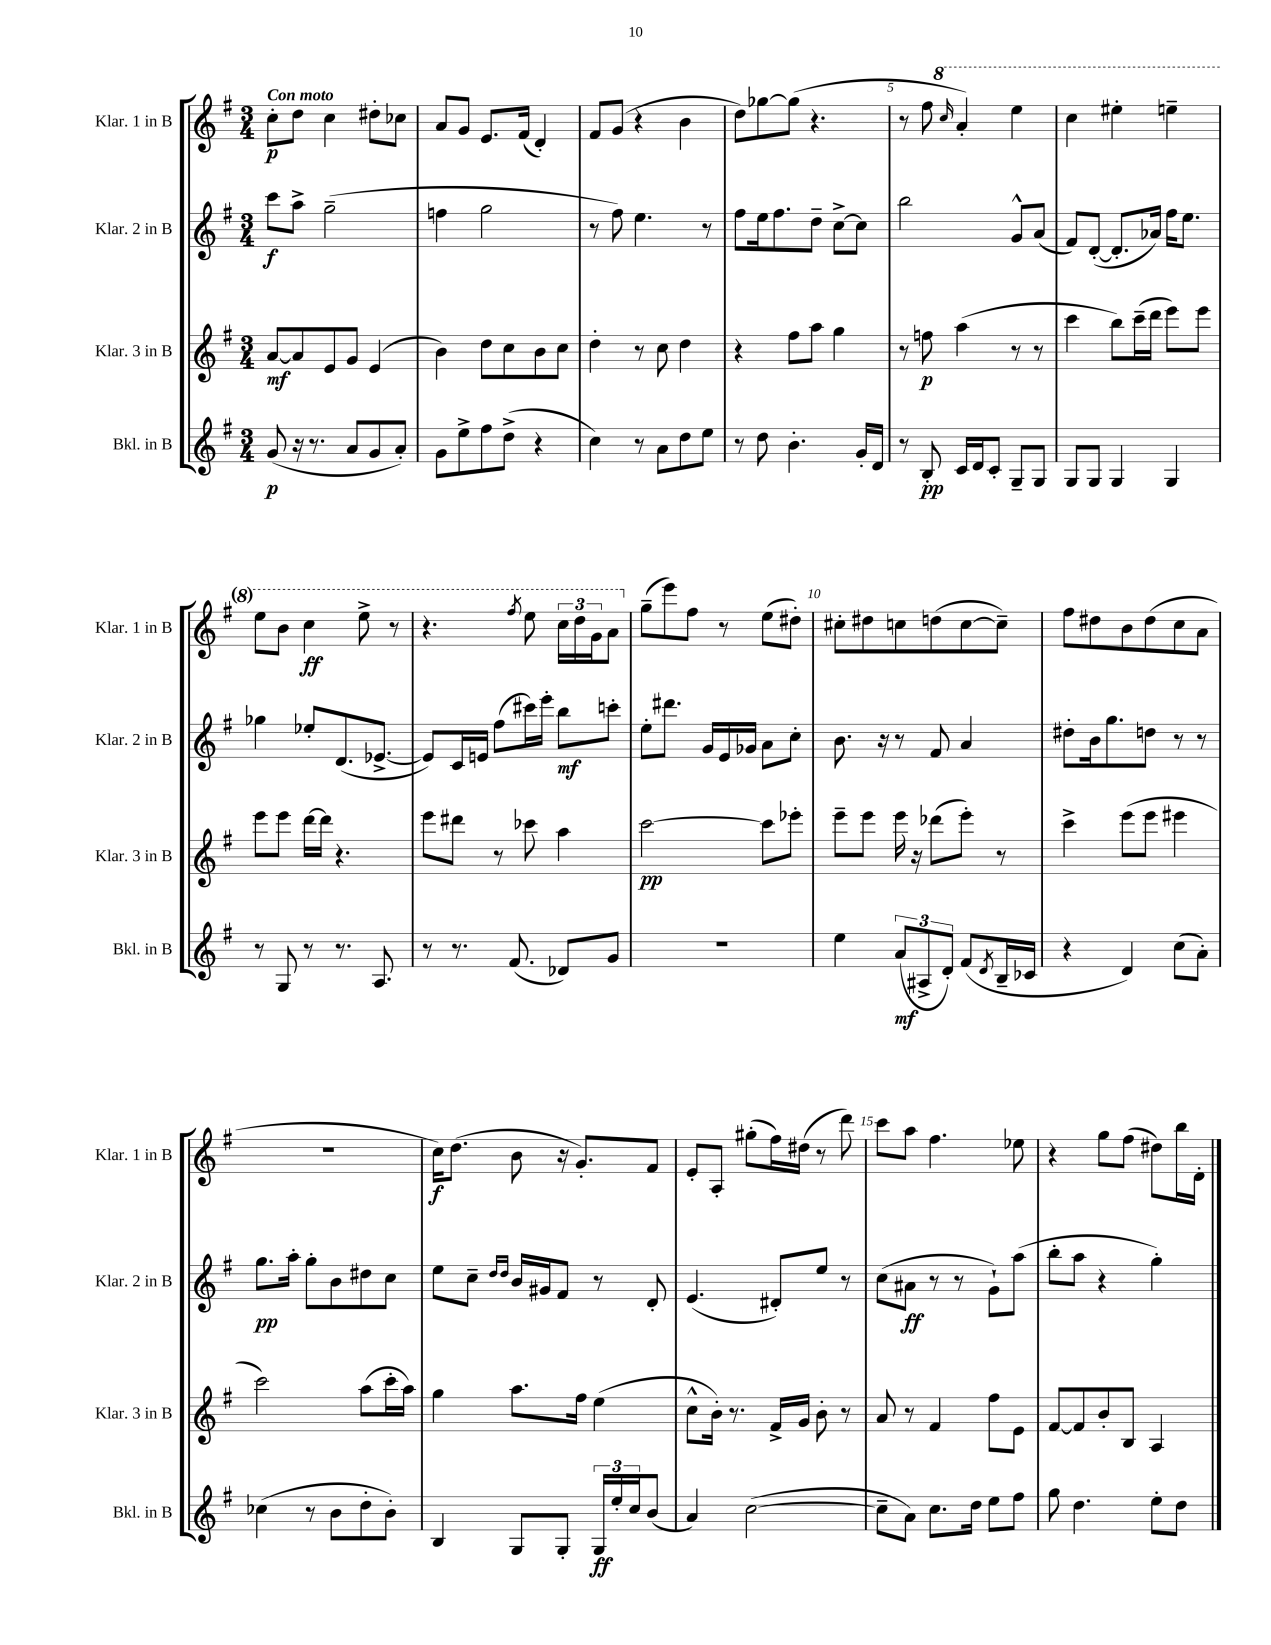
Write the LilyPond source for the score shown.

<<
\new StaffGroup <<
\new Staff = "s0" \with { instrumentName = "Klar. 1 in B" shortInstrumentName = "Klar. 1 in B" } {
    \clef treble \key g \major \numericTimeSignature \time 3/4 \tempo "Con moto"
    c''8-.\p d''8 c''4 dis''8-. ces''8 |
    a'8 g'8 e'8. fis'16( d'4-.) |
    fis'8 g'8( r4 b'4 |
    d''8) ges''8~ ges''8( r4. |
    r8 fis''8 \ottava #1 \grace { c'''16 } a''4-.) e'''4 |
    c'''4 eis'''4-. e'''4-- |
    e'''8 b''8 c'''4\ff e'''8-> r8 |
    r4. \acciaccatura { fis'''8 } e'''8 \tuplet 3/2 { c'''16 d'''16 g''16 } a''8 \ottava #0 |
    g''8--( e'''8) fis''8 r8 e''8( dis''8-.) |
    cis''8-. dis''8 c''8 d''8( c''8~ c''8--) |
    fis''8 dis''8 b'8 dis''8( c''8 a'8 |
    R2. |
    c''16\f) d''8.( b'8 r16 g'8.-.) fis'8 |
    e'8-. a8-. gis''8-.( fis''16) dis''16( r8 d'''8) |
    c'''8 a''8 fis''4. ees''8 |
    r4 g''8 fis''8( dis''8) b''16 d'16-. \bar "|." |
}
\new Staff = "s1" \with { instrumentName = "Klar. 2 in B" shortInstrumentName = "Klar. 2 in B" } {
    \clef treble \key g \major \numericTimeSignature \time 3/4
    c'''8\f a''8-> g''2--( |
    f''4 g''2 |
    r8 fis''8) e''4. r8 |
    fis''8 e''16 fis''8. d''8-- c''8~-> c''8 |
    b''2 g'8-^ a'8( |
    fis'8) d'8~-.( d'8.-. aes'16) fis''16 e''8. |
    ges''4 ees''8-. d'8.( ees'8.~-> |
    ees'8) c'16 e'16 fis''8( cis'''16) e'''16-. b''8\mf c'''8-. |
    e''8-. dis'''8. g'16 e'16 ges'16 a'8 c''8-. |
    b'8. r16 r8 fis'8 a'4 |
    dis''8-. b'16 g''8. d''8 r8 r8 |
    g''8.\pp a''16-. g''8-. b'8 dis''8 c''8 |
    e''8 c''8-- \grace { d''16 d''16 } b'16 gis'16 fis'8 r8 d'8-. |
    e'4.( dis'8-.) e''8 r8 |
    c''8( ais'8\ff r8 r8 g'8-!) a''8( |
    b''8-. a''8 r4 g''4-.) \bar "|." |
}
\new Staff = "s2" \with { instrumentName = "Klar. 3 in B" shortInstrumentName = "Klar. 3 in B" } {
    \clef treble \key g \major \numericTimeSignature \time 3/4
    a'8~\mf a'8 e'8 g'8 e'4( |
    b'4) d''8 c''8 b'8 c''8 |
    d''4-. r8 c''8 d''4 |
    r4 fis''8 a''8 g''4 |
    r8 f''8\p a''4( r8 r8 |
    c'''4 b''8) c'''16--( d'''16 e'''8) e'''8 |
    e'''8 e'''8 d'''16~ d'''16 r4. |
    e'''8 dis'''8 r8 ces'''8 a''4 |
    c'''2~\pp c'''8 ees'''8-. |
    e'''8-- e'''8 e'''16 r16 des'''8( e'''8-.) r8 |
    c'''4-> e'''8( e'''8 eis'''4 |
    c'''2) a''8( c'''16-. a''16) |
    g''4 a''8. fis''16 e''4( |
    c''8-^ b'16-.) r8. fis'16-> g'16 b'8-. r8 |
    a'8 r8 fis'4 fis''8 e'8 |
    fis'8~ fis'8 b'8-. b8 a4 \bar "|." |
}
\new Staff = "s3" \with { instrumentName = "Bkl. in B" shortInstrumentName = "Bkl. in B" } {
    \clef treble \key g \major \numericTimeSignature \time 3/4
    g'8\p( r16 r8. a'8 g'8 a'8-.) |
    g'8 e''8-> fis''8 d''8->( r4 |
    c''4) r8 a'8 d''8 e''8 |
    r8 d''8 b'4.-. g'16-. d'16 |
    r8 b8-.\pp c'16 d'16 c'8-. g8-- g8 |
    g8 g8 g4 g4 |
    r8 g8 r8 r8. a8. |
    r8 r8. fis'8.( des'8) g'8 |
    R2. |
    e''4 \tuplet 3/2 { a'8\mf( ais8-> d'8-.) } fis'8( \acciaccatura { d'8 } b16-- ces'16 |
    r4 d'4) c''8( a'8-.) |
    ces''4( r8 b'8 d''8-. b'8-.) |
    b4 g8 g8-. \tuplet 3/2 { g16\ff e''16-. c''16 } b'8( |
    a'4) c''2~( |
    c''8-- a'8) c''8. d''16 e''8 fis''8 |
    g''8 d''4. e''8-. d''8 \bar "|." |
}
>>
>>
\layout { \context { \Score \override BarNumber.break-visibility = ##(#f #t #t) barNumberVisibility = #(every-nth-bar-number-visible 5) } }
